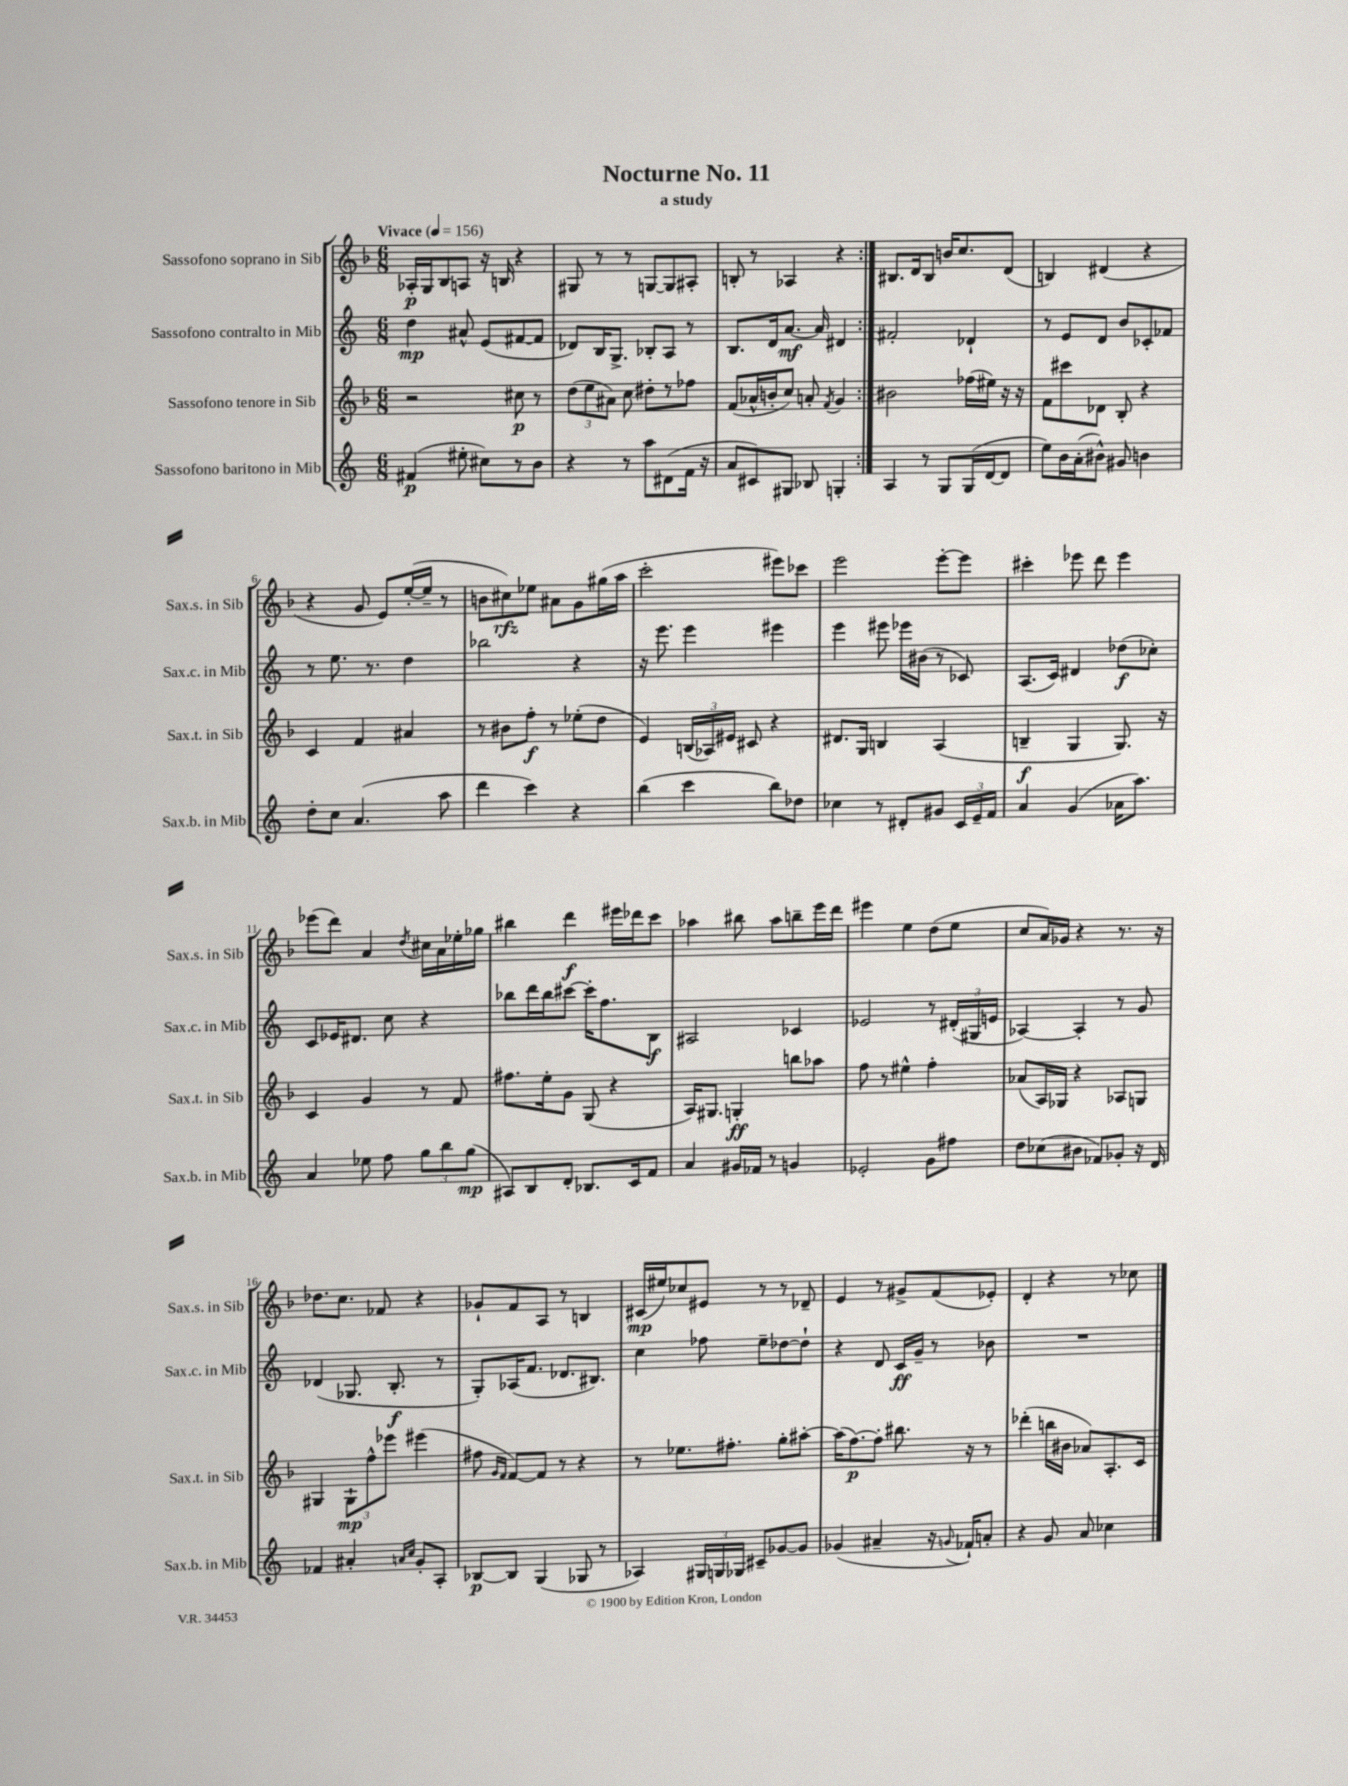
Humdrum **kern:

**kern	**kern	**kern	**kern
*staff4	*staff3	*staff2	*staff1
*clefG2	*clefG2	*clefG2	*clefG2
*k[]	*k[b-]	*k[]	*k[b-]
*M6/8	*M6/8	*M6/8	*M6/8
*MM156	*MM156	*MM156	*MM156
(4f#	2r	4dd	16A-'
.	.	.	16G
.	.	.	8B-
8ee#'	.	8a#^^	8A
8cc#)	.	(8e	16r
.	.	.	16B
8r	8cc#	[8f#	4r
8b	8r	8f#]	.
=	=	=	=
4r	(12dd	8d-)	8G#
.	12ee	.	.
.	.	16B	8r
.	12a#)	.	.
.	.	8.G^	.
8r	8cc	.	8r
8aa	8dd#'	8B-'	[8G
(8d#	8r	8A	8G]
16f	8ff-	8r	8A#'
16r	.	.	.
=	=	=	=
8a	(8f	8.B	8B'
8c#)	16a-^^	.	8r
.	16b'	16d	.
8G#	8cc)	[8.a	4A-
8B-	8a'	.	.
.	.	16a]	.
.	8qf	.	.
4G'	4g	4d#	4r
=:|!	=:|!	=:|!	=:|!
4A	2b#	2f#'	8.B#
.	.	.	16d
8r	.	.	8B#
8G	.	.	16b
.	.	.	8.cc
(16G	(16ff-	4d-`	.
[16d	16ee#)	.	.
8d]	16r	.	(8d
.	16r	.	.
=	=	=	=
8ee)	8f	8r	4B)
16b	8ccc#	8e	.
(16a'	.	.	.
8b#^^)	8d-	8d	(4d#
8g#	8B-'	8b	.
4b	4r	8c-'	4r
.	.	8f-	.
=	=	=	=
8dd'	4c	8r	4r
8cc	.	8.ee	.
(4.a	4f	.	8g
.	.	8.r	.
.	.	.	8e)
.	4a#	4dd	([16ee'
.	.	.	16ee~]
8aa	.	.	8r
=	=	=	=
4ddd	8r	2bb-	8b
.	8b#	.	8cc#)
4ccc)	8ff'	.	8ee-
.	8r	.	8a#
4r	(8ee-'	4r	8g
.	8dd	.	(16gg#
.	.	.	16aa
=	=	=	=
(4bb	4e)	16r	2ccc'
.	.	8.eee	.
4ccc	(24B	4eee	.
.	24A-)	.	.
.	24e#	.	.
.	8c#	.	.
8bb)	4r	4eee#	8eee#)
8dd-	.	.	8ccc-
=	=	=	=
4cc-	8.d#	4eee	2eee
.	16G	.	.
8r	4B	8eee#	.
8d#'	.	16eee-	.
.	.	(16b#	.
8g#	(4A	8r	[8eee'
24c	.	8c-)	8eee]
24e~	.	.	.
24f	.	.	.
=	=	=	=
4a	4B~	(8.A	4ccc#'
.	.	16c)	.
(4g	4G	4d#	8eee-
.	.	.	8ddd
16a-	8.G)	(8dd-	4eee-
8.aa)	.	.	.
.	.	8cc-')	.
.	16r	.	.
=	=	=	=
4a	4c	8c	(8eee-
.	.	16e-	8ddd)
.	.	8.d#	.
8ee-	4g	.	4a
8ff	.	8cc	.
.	.	.	8qdd
12gg	8r	4r	16cc#
.	.	.	16a
12bb	.	.	.
.	8f	.	16ee-'
(12gg	.	.	.
.	.	.	16gg-
=	=	=	=
8A#)	8.ff#	8bb-	4bb#
8B	.	16ddd	.
.	16ee'	16bb-	.
8d'	8g	[8ccc#	4ddd
8.B-	(8G	16ccc#']	.
.	.	8.ff	.
.	4r	.	16eee#
16c	.	.	16ddd-
8f	.	8B	8ccc
=	=	=	=
4a	16A)	2A#	4aa-
.	8.G#	.	.
16g#	4G'	.	8bb#
16f-	.	.	.
8r	.	.	8aa-
4g	8bb	4c-	8bb~
.	8aa-	.	16eee
.	.	.	16ddd
=	=	=	=
2e-'	8ff	2e-	4eee#
.	8r	.	.
.	4ee#^^	.	4ee
8g	4ff'	8r	(8dd
8ff#	.	(24d#'	8ee
.	.	24G#	.
.	.	24e	.
=	=	=	=
8dd	(8a-	[4A-)	8cc
(8cc-	16A)	.	16a)
.	16G-	.	16g-
8b#	4r	4A-']	4r
8f-)	.	.	.
8g-'	8A-	8r	8.r
16r	8G	8g	.
16d	.	.	16r
=	=	=	=
4f-	4G#	(4d-	8.dd-
.	.	.	8.cc
4a#'	12G#`	8.G-	.
.	12ff^^	.	.
.	.	.	8f-
.	12eee-	.	.
.	.	8.B'	.
16qqa	.	.	.
16qqcc	.	.	.
8g'	(4eee#	.	4r
8A'	.	8r	.
=	=	=	=
[8B-	8ff#	8G')	8g-`
.	16qqg	.	.
.	16qqf	.	.
8B-]	[8f)	(16A-	8f
.	.	8.f	.
(4G	8f]	.	8A
.	8r	8.d-	8r
8G-	4r	.	4B
.	.	8.B#)	.
8r	.	.	.
=	=	=	=
4A-)	8r	4cc	(16c#
.	.	.	16ee#)
.	8.ee-	.	8cc-
24G#	.	8ff-	8e#
24G	.	.	.
.	8.ff#'	.	.
24G-	.	.	.
8c#~	.	8ee~	8r
[8g-	8gg'	[8dd-	8r
8g-]	[8aa#'	8dd-`]	8d-~
=	=	=	=
(4g-	(16aa#]	4r	4e
.	[8.ff)	.	.
4a#~	8ff']	8d	8r
.	8.bb#	16c	8g#^
.	.	16g~	.
16r	.	8r	(8f
8qqg	.	.	.
16f-`)	16r	.	.
8a'	8r	8b-	8e-')
=	=	=	=
4r	(4ddd-'	2.r	4d'
8g	16bb	.	4r
.	16b#	.	.
8a	8a-)	.	.
4cc-	8.A'	.	8r
.	.	.	8cc-
.	16c	.	.
==	==	==	==
*-	*-	*-	*-
